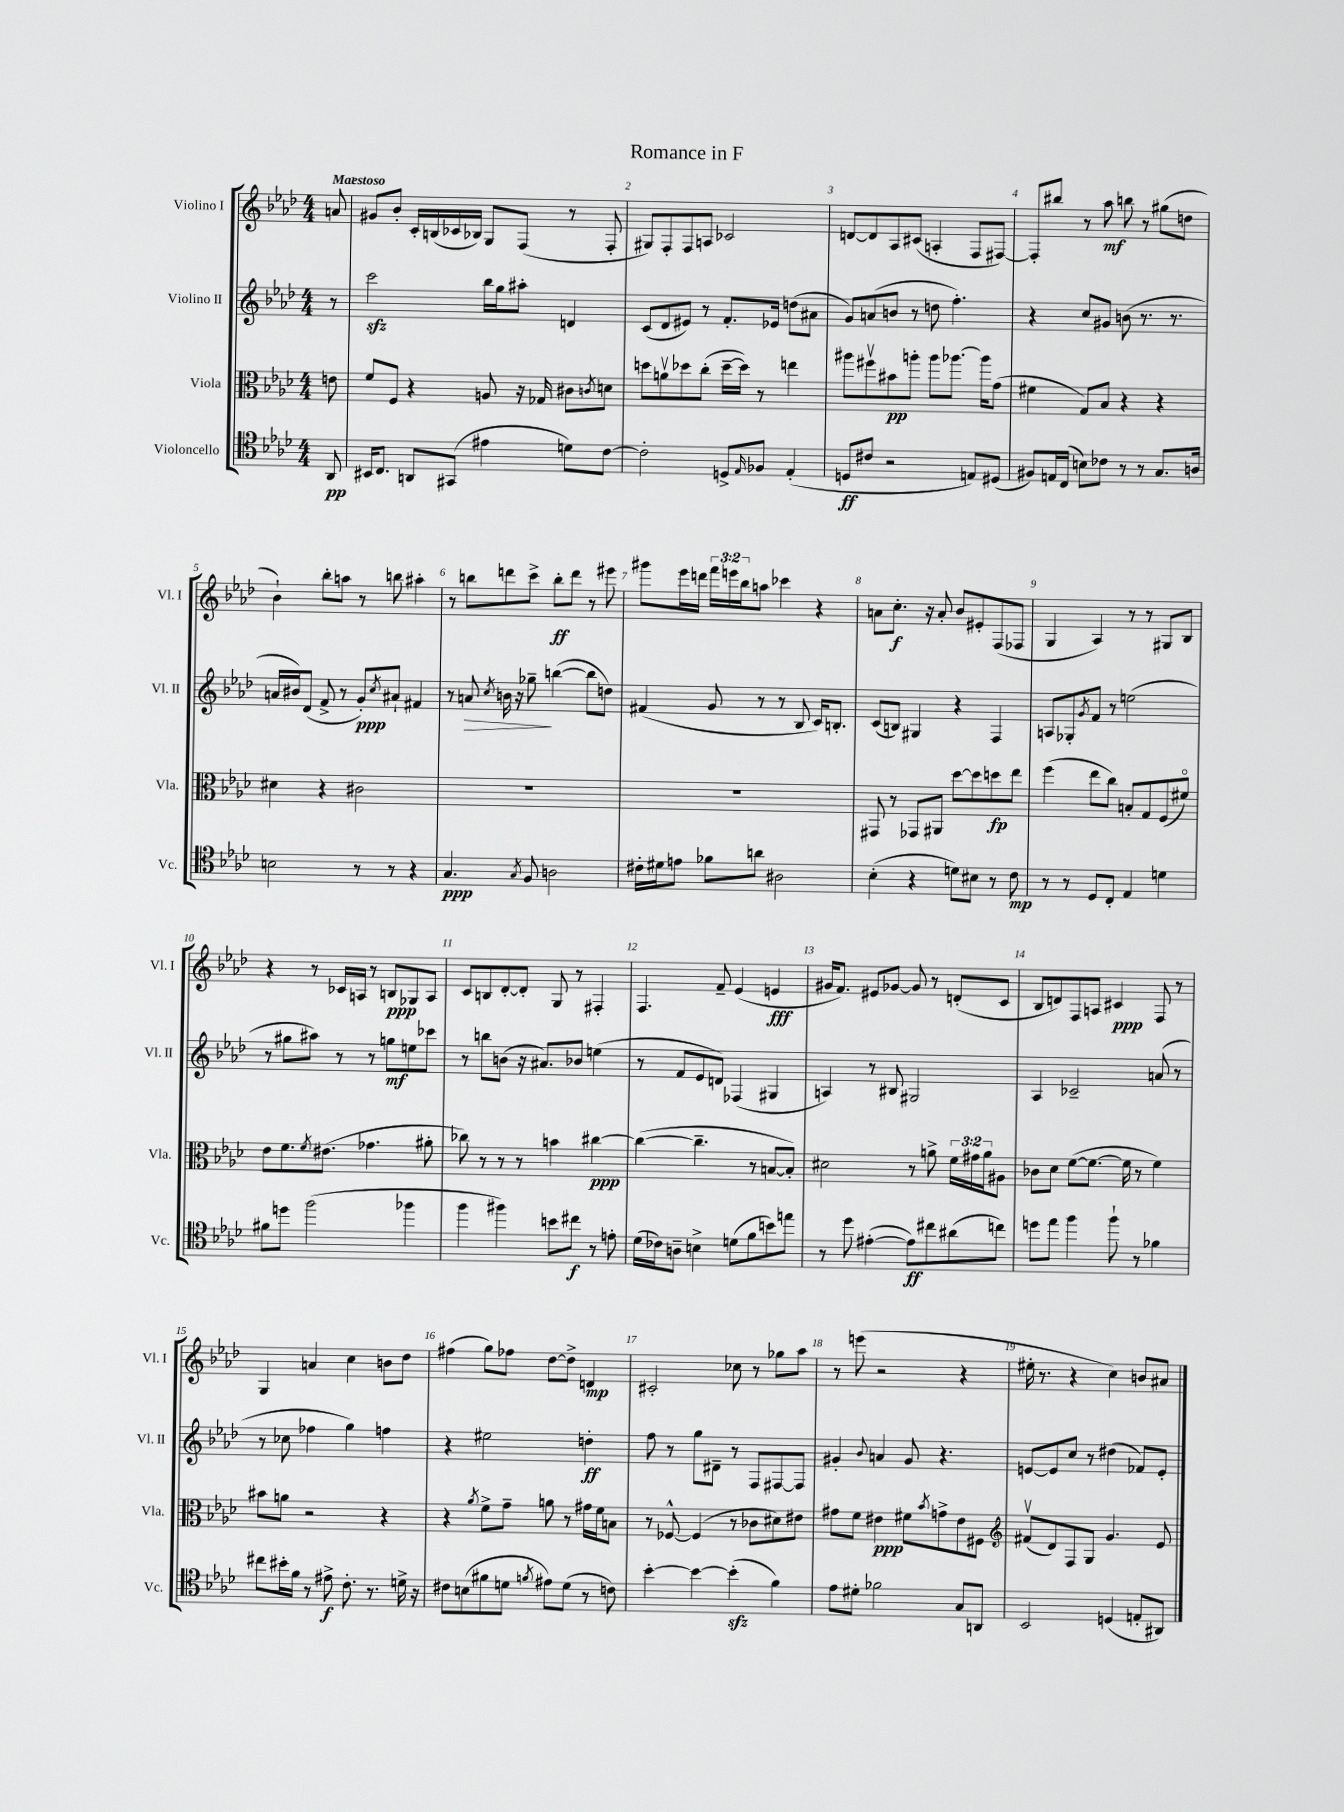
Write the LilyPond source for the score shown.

\header { title = "Romance in F" }
<<
\new StaffGroup <<
\new Staff = "s0" \with { instrumentName = "Violino I" shortInstrumentName = "Vl. I" } {
    \clef treble \key aes \major \numericTimeSignature \time 4/4 \override Staff.TupletNumber.text = #tuplet-number::calc-fraction-text \partial 8 \tempo "Maestoso"
    a'8 |
    gis'8 bes'8-. c'16-. b16( ces'16 bes16) g8 f8( r8 f8-. |
    gis8) f8-. f8 a8 ces'2 |
    d'8~ d'8 aes8 cis'8( a4-. f8 fis8~) |
    fis8-. bis''8 r8 aes''8\mf b''8 r8 gis''8( d''8 |
    bes'4-!) bes''8-. a''8 r8 b''8 ais''4-. |
    r8 b''8 d'''8 c'''8-> b''8-.\ff d'''8 r8 eis'''8 |
    gis'''8 ees'''16 d'''16 \tuplet 3/2 { f'''16 e'''16 bes''16 } a''8 ces'''4 r4 |
    a'8 c''8.-.\f r16 a'8-. bes'8 eis'8-. f8( fes8 |
    g4 aes4) r8 r8 gis8 bes8 |
    r4 r8 ces'16 a16 r8 b8\ppp ges8 a8 |
    c'8 b8 des'8~-. des'8-. g8 r8 fis4-. |
    f4. f'8-- ees'4( e'4\fff |
    gis'16 f'8.) eis'8 ges'8~ ges'8 r8 d'8-.( c'8 |
    bes8 d'8) f8 a8 cis'4\ppp f8 r8 |
    g4 a'4 c''4 b'8 des''8 |
    fis''4( g''8) fes''8 des''8~ des''8-> d'4\mp |
    cis'2-. ces''8 r8 ges''8 aes''8 |
    r8 e'''8( r2 r4 |
    eis''16-. r8. r4 c''4) b'8 ais'8 \bar "|." |
}
\new Staff = "s1" \with { instrumentName = "Violino II" shortInstrumentName = "Vl. II" } {
    \clef treble \key aes \major \numericTimeSignature \time 4/4 \partial 8
    r8 |
    c'''2\sfz bes''16 g''16 ais''8-. d'4 |
    c'8( des'8 eis'8) r8 f'8.-. ees'16 d''8( ais'8 |
    g'8) a'8( b'8 r8 d''8 f''4.-.) |
    r4 c''8 gis'8 b'8( r8. r8. |
    a'16 bis'16) des'8( f'8-> r8 g'8-.\ppp) \acciaccatura { c''8 } ais'8-! fis'4 |
    r8 a'8\> \acciaccatura { c''8 } b'16 r16 ges''8--\! b''4~( b''8 d''8) |
    fis'4( g'8 r8 r8 bes8 c'16) b8.-. |
    c'8( b8) gis4 r4 f4 |
    a8 ges8-. \acciaccatura { g'8 } f'8 r8 e''2( |
    r8 gis''8 ais''8) r8 r8 g''8\mf e''8 ces'''8 |
    r8 b''8 b'8( r16 ais'8.) bes'8 e''4( |
    r8 f'8 ees'8 d'8) fes4( gis4 |
    a4) r8 bis8 gis2 |
    aes4 ces'2-- a'8( r8 |
    r8 ces''8 fes''4 g''4) f''4 |
    r4 eis''2 d''4-.\ff |
    f''8 r8 g''8 dis'8-- r8 f8 fis8~ fis8 |
    gis'4-. \appoggiatura { bes'8 } a'4 gis'8 r4. |
    e'8~ e'8 c''8 r8 dis''4( fes'8) e'8-. \bar "|." |
}
\new Staff = "s2" \with { instrumentName = "Viola" shortInstrumentName = "Vla." } {
    \clef alto \key aes \major \numericTimeSignature \time 4/4 \override Staff.TupletNumber.text = #tuplet-number::calc-fraction-text \partial 8
    e'8 |
    f'8 f8 r4 a8 r16 ges16 cis'8 \acciaccatura { c'8 } d'8 |
    d''8 a'8\upbow des''8 c''8-.( des''16~-- des''16) r8 e''4 |
    ais''8 fis''8\upbow bis'8\pp a''8-. a''8 aes''8.~ aes''16 g'8( |
    fis'4 g8) bes8 r4 r4 |
    dis'4 r4 cis'2 |
    R1 |
    R1 |
    gis,8 r8 ges,8 ais,8 des''8~ des''8 d''8\fp ees''8 |
    f''4( ees''8 c''8) b8-. g8 f8( fis'8\flageolet) |
    ees'8 f'8. \acciaccatura { f'8 } eis'8.( ges'4. ais'8-. |
    ces''8) r8 r8 r8 b'4 cis''4~\ppp |
    cis''4~( cis''4.-- r8 b8~ b8-.) |
    dis'2 r8 a'8-> \tuplet 3/2 { f'16 gis'16 a'16 } ais8 |
    ces'8 des'8 f'8~( f'8.~ f'16 r8 f'4) |
    bis'8 a'8 r2 r4 |
    r4 \acciaccatura { aes'8 } f'8-> g'8-- a'8 r8 gis'16 f'16 b8 |
    r8 fes8~-^ fes4( r8 ces'8 dis'8) eis'8 |
    gis'8 f'8 eis'4\ppp fis'8 \acciaccatura { bes'8 } g'8-> eis'8 fis8 |
    \clef treble fis'8\upbow( des'8) f8 g8 g'4. ees'8 \bar "|." |
}
\new Staff = "s3" \with { instrumentName = "Violoncello" shortInstrumentName = "Vc." } {
    \clef tenor \key aes \major \numericTimeSignature \time 4/4 \partial 8
    aes,8\pp |
    bis,16 c8. a,8 gis,8( eis'4 d'8) c'8~ |
    c'2-. d8-> \grace { ees16 } fes8 ees4-.( |
    d8\ff cis'8 r2 e8) dis8( |
    fis8) e16 c16( b8) ces'8 r8 r8 g8. a16 |
    b2 r8 r8 r4 |
    g4.\ppp \acciaccatura { g8 } f8 a2 |
    cis'16-. dis'16 e'8 fes'8 a'8 ais2 |
    bes4-.( r4 d'8) bis8 r8 c'8\mp |
    r8 r8 des8 c8-. ees4 d'4 |
    fis'8 d''8 f''2( fes''4 |
    f''4 fis''4) b'8 cis''8\f r8 e'8-. |
    des'16( ces'16) a8-- b4-> d'8( f'8 b'8) e''8 |
    r8 des''8 eis'4~-.( eis'8\ff) cis''8 ais'8( c''8) |
    d''8 ees''8 f''4 f''8-! r8 fes'4 |
    cis''8 bis'16-. f'16 r8 eis'8->\f c'8.-. r8. d'16-> r16 |
    cis'8 b8( fis'8 d'8 \acciaccatura { f'8 } eis'8) d'8( r8 c'8) |
    bes'4~-. bes'4~ bes'4-.\sfz( f'4) |
    ees'8 dis'8-. fes'2 g8 a,8 |
    bes,2 d4( e8-. ais,8) \bar "|." |
}
>>
>>
\layout { \context { \Score \override BarNumber.break-visibility = ##(#f #t #t) barNumberVisibility = #all-bar-numbers-visible } }
